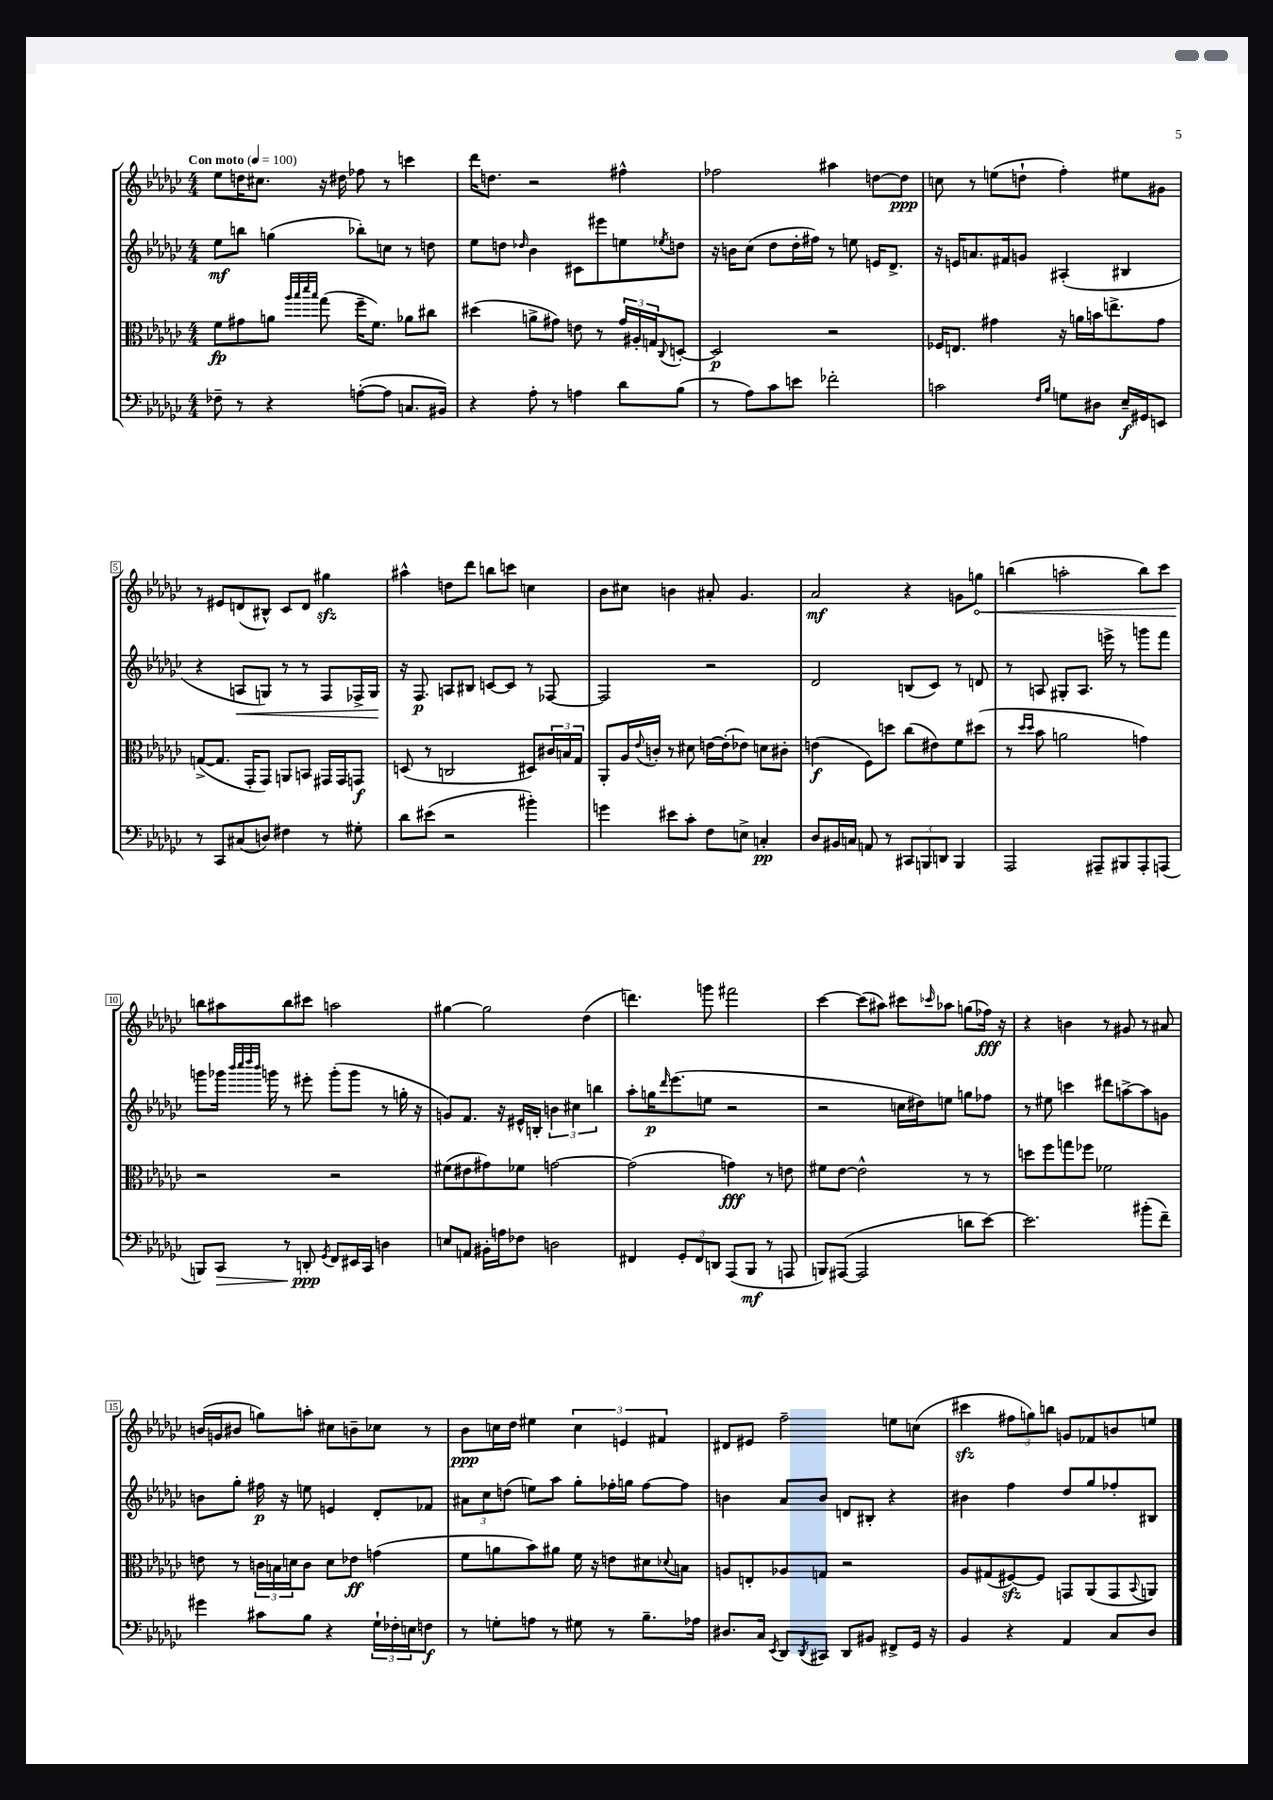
<<
\new StaffGroup <<
\new Staff = "s0" {
    \clef treble \key ges \major \numericTimeSignature \time 4/4 \tempo "Con moto" 4 = 100
    ees''8 d''16 cis''8. r16 dis''16 fes''8 r8 c'''4 |
    des'''16 d''8. r2 fis''4-^ |
    fes''2 ais''4 d''8~ d''8\ppp |
    c''8 r8 e''8( d''8-! f''4-.) eis''8 gis'8 |
    r8 eis'8 d'8( bis8-^) ces'8 d'8 gis''4\sfz |
    ais''4-^ d''8 des'''8 b''8 c'''8 c''4 |
    bes'8 cis''8 b'4 ais'8-. ges'4. |
    aes'2\mf r4 g'8 \once \override Hairpin.circled-tip = ##t g''8\< |
    b''4( a''2-. b''8) ces'''8 |
    b''8\! ais''8 b''8 cis'''8 a''2 |
    gis''4~ gis''2 des''4( |
    d'''4.) g'''8 fis'''2 |
    ces'''4~ ces'''8( ais''8) cis'''8 \grace { ces'''16 } aes''8 g''8( fes''16\fff) r16 |
    r4 b'4 r8 gis'8 r8 ais'8 |
    b'16( g'16 bis'8 g''8) a''8-. cis''8 b'8-- ces''8 r8 |
    bes'8\ppp c''16 des''16 eis''4 \tuplet 3/2 { c''4 e'4 fis'4 } |
    dis'8 eis'8 f''2-- e''8 c''8( |
    cis'''4\sfz \tuplet 3/2 { fis''8 g''8) b''8 } g'8 fes'8 b'8 e''8 \bar "|." |
}
\new Staff = "s1" {
    \clef treble \key ges \major \numericTimeSignature \time 4/4
    ees''8\mf b''8 g''4( bes''8-.) c''8 r8 d''8 |
    ees''8 d''8 \grace { des''16 } bes'4 cis'8 eis'''8 e''8 \acciaccatura { ees''8 } d''8 |
    r16 b'16 ces''8( des''8 des''16-. fis''16) r8 e''8 e'16 des'8.-> |
    r16 e'16 a'8. fis'16 g'8 ais4-.( bis4 |
    r4 a8\< g8) r8 r8 f8 fes16-> g16\! |
    r16 f8.\p a8 bis8 c'8~ c'8 r8 fes8~ |
    fes2 r2 |
    des'2 b8( ces'8) r8 d'8 |
    r8 a8 gis8-. a8. e'''16-> r8 g'''8 f'''8 |
    g'''8 ges'''16 \grace { bes'''32 ces''''32 des''''32 bes'''32 } g'''16 r8 eis'''8-. g'''8-.( g'''8 r8 g''16-. r16 |
    g'8) f'8. r16 eis'16-^ b16-. \tuplet 3/2 { b'4 cis''4 b''4 } |
    aes''8-. g''16\p \grace { des'''16 } ees'''8.( e''8 r2 |
    r2 c''16 dis''16) e''8 g''8 fes''8 |
    r8 eis''8 c'''4 dis'''8 a''8~-> a''8 g'8 |
    b'8 ges''8-. fis''16\p r16 e''8 e'4 des'8-. fes'8 |
    \tuplet 3/2 { ais'8 ces''8 d''8( } e''8) aes''8 ges''8-. fes''16-. g''16 fes''8~ fes''8 |
    b'4 aes'8 b'8 d'8 bis8-. r4 |
    bis'4 f''4 des''8 ges''8 fes''8-. bis8 \bar "|." |
}
\new Staff = "s2" {
    \clef alto \key ges \major \numericTimeSignature \time 4/4
    f'8\fp gis'8 a'8 \grace { aes''32 bes''32 des'''32 bes''32 } ges''8( f''16-- f'8.) aes'8 cis''8 |
    dis''4( a'8-> gis'8) e'8 r8 \tuplet 3/2 { gis'16 ais16-. g16 } \appoggiatura { ces8 } d8~-. |
    d2\p r2 |
    fes16 e8. gis'4 r16 a'16 b'16 e''8.-> gis'8 |
    g8~->( g8. ges,16-. ges,8) a,8 b,8 gis,16 gis,16 g,8\f |
    d8( r8 c2 dis8) \tuplet 3/2 { cis'16 b16 ges16 } |
    aes,8-. aes16 \appoggiatura { ees'8 } c'16-. r8 dis'8 e'16~ e'16-.( ees'8) d'8 cis'8-. |
    e'4\f( f8) d''8 ces''8( eis'8) f'8 dis''8( |
    r8 \grace { des''16 des''16 } bes'8 a'2 g'4) |
    r2 r2 |
    fis'8( eis'8 gis'8) fes'8 g'2~ |
    g'2( g'4\fff) r8 e'8 |
    fis'8 ees'8~ ees'2-^ r8 r8 |
    d''8 f''8 g''8 fes''8 fes'2 |
    e'8 r8 \tuplet 3/2 { c'16 b16 d'16 } c'8 d'8 ees'8\ff g'4( |
    f'8 a'8 bes'8) ais'8 f'16 r16 e'8 dis'8 \appoggiatura { des'8 } b8 |
    a8 e8-. aes8 g8 r2 |
    aes8 gis8( fis8~\sfz) fis8 g,8 aes,8( g,8 \appoggiatura { bes,8 } a,8) \bar "|." |
}
\new Staff = "s3" {
    \clef bass \key ges \major \numericTimeSignature \time 4/4
    fes8-- r8 r4 a8~-.( a8 c8. bis,16) |
    r4 aes8-. r8 a4 des'8 bes8( |
    r8 aes8) ces'8 e'8 fes'2-. |
    c'2 \grace { f16 bes16 } g8 dis8 ees16--\f gis,16 e,8 |
    r8 ces,8 cis8( d8) fis4 r8 gis8-. |
    des'8 eis'8( r2 bis'4-.) |
    g'4 eis'8 ces'8-. f8 e8-> c4-.\pp |
    des8 bis,16 c16 a,8 r8 \tuplet 3/2 { cis,8 b,,8 d,8 } b,,4 |
    aes,,2 ais,,8-- bis,,8 ais,,8-. a,,8( |
    b,,8) ces,8\> r8 d,8-.\ppp\! \acciaccatura { ges,8 } f,8 eis,16 ces,16 d4 |
    e8 a,8 bis,16-. a16 fes8 d2 |
    fis,4 \tuplet 3/2 { ges,8-. fis,8 d,8 } aes,,8( bes,,8\mf r8 a,,8 |
    b,,8) ais,,8~( ais,,2 d'8 ees'8~) |
    ees'2. bis'8-.( f'8--) |
    gis'4 cis'8 bes8 r4 \tuplet 3/2 { ges16-! fes16-. e16 } f8\f |
    r8 g8-. a8 r8 gis8 r8 bes8.-- aes16 |
    dis8. ces16 \acciaccatura { ees,8 } des,8 \acciaccatura { des,8 } cis,8 des,8 bis,8 fis,8-> ges,16 r16 |
    bes,4 r4 aes,4 ces8 des8 \bar "|." |
}
>>
>>
\layout { \context { \Score \override BarNumber.stencil = #(make-stencil-boxer 0.1 0.3 ly:text-interface::print) } }
